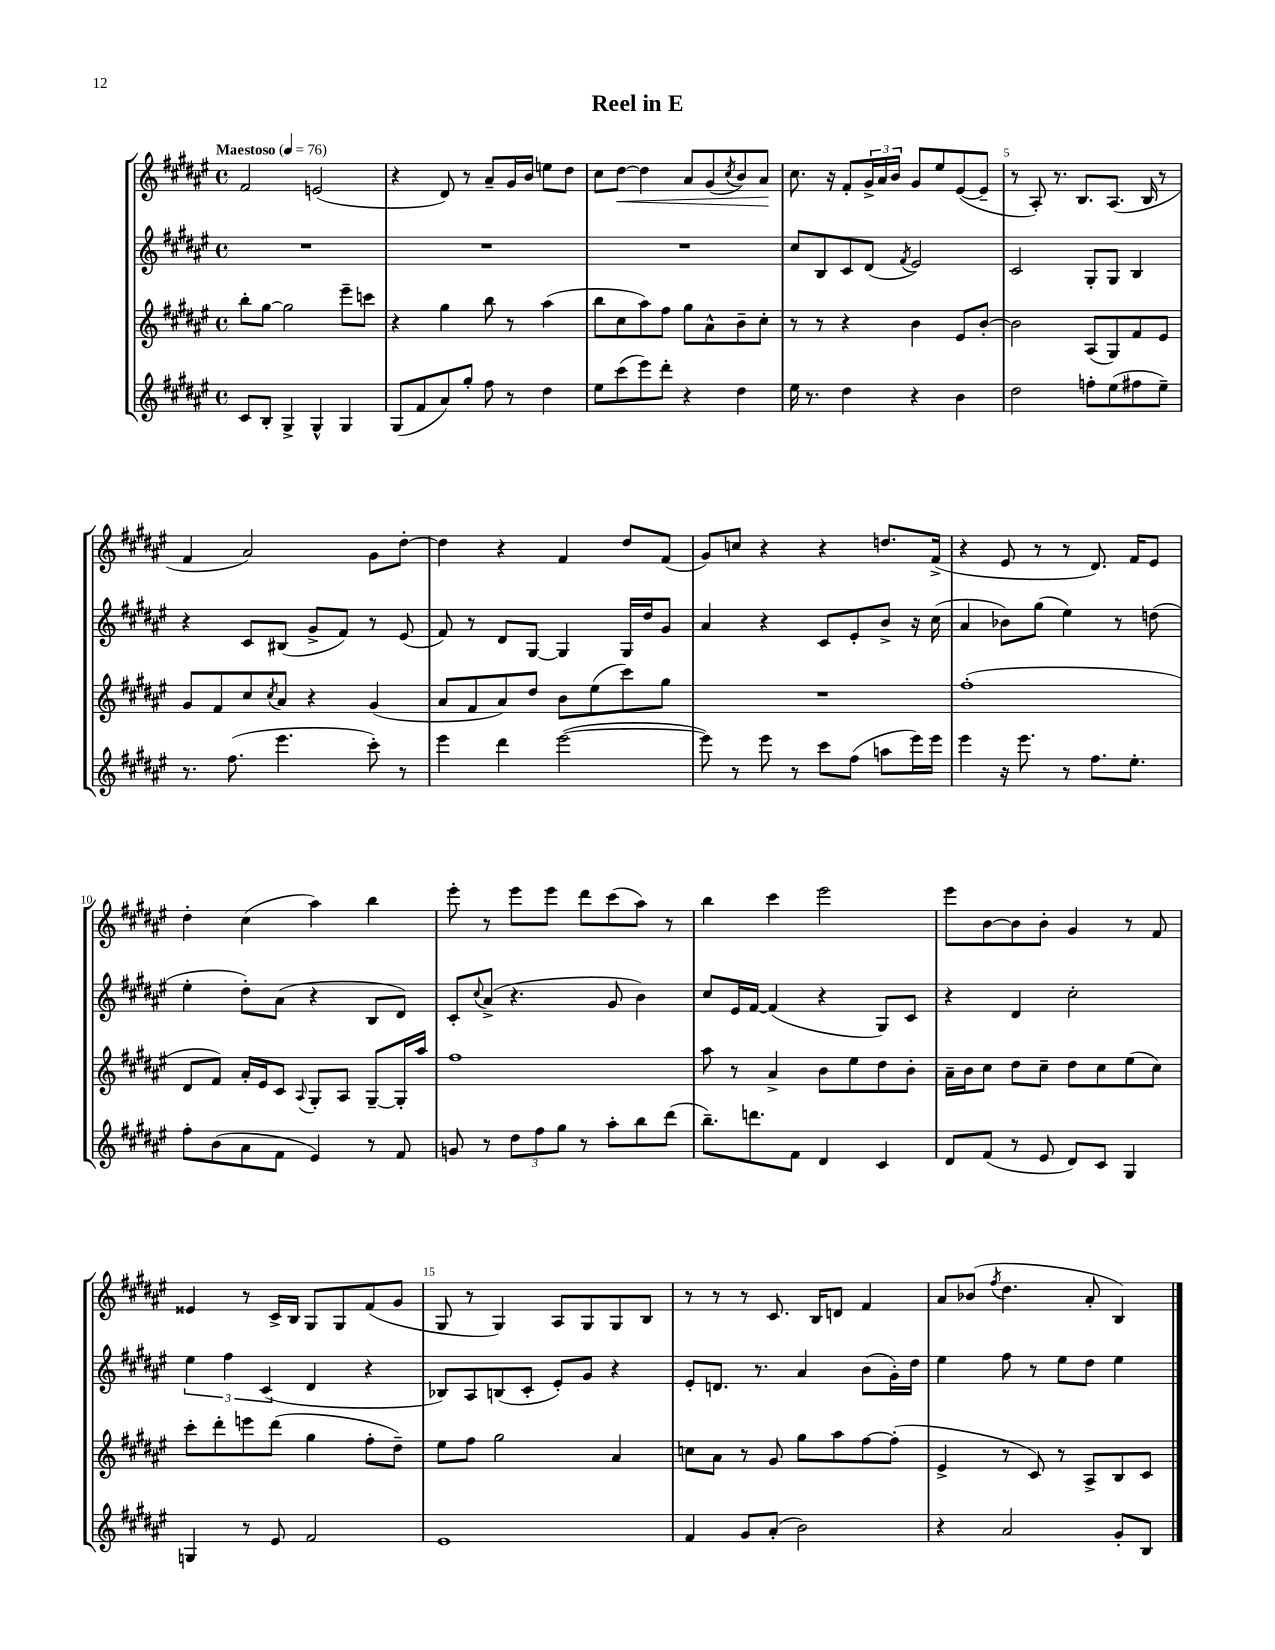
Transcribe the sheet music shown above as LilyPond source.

\header { title = "Reel in E" }
<<
\new StaffGroup <<
\new Staff = "s0" {
    \clef treble \key fis \major \defaultTimeSignature \time 4/4 \tempo "Maestoso" 4 = 76
    fis'2 e'2( |
    r4 dis'8) r8 ais'8-- gis'16 b'16 e''8 dis''8 |
    cis''8 dis''8~\< dis''4 ais'8 gis'8( \acciaccatura { cis''8 } b'8) ais'8\! |
    cis''8. r16 fis'8-. \tuplet 3/2 { gis'16-> ais'16 b'16 } gis'8 eis''8 eis'8~( eis'8-- |
    r8 ais8-.) r8. b8. ais8.( b16 r8 |
    fis'4 ais'2) gis'8 dis''8~-. |
    dis''4 r4 fis'4 dis''8 fis'8( |
    gis'8) c''8 r4 r4 d''8. fis'16->( |
    r4 eis'8 r8 r8 dis'8.) fis'16 eis'8 |
    dis''4-. cis''4( ais''4) b''4 |
    eis'''8-. r8 eis'''8 eis'''8 dis'''8 cis'''8( ais''8) r8 |
    b''4 cis'''4 eis'''2 |
    eis'''8 b'8~ b'8 b'8-. gis'4 r8 fis'8 |
    eisis'4 r8 cis'16-> b16 gis8 gis8 fis'8( gis'8 |
    gis8 r8 gis4) ais8 gis8 gis8 b8 |
    r8 r8 r8 cis'8. b16 d'8 fis'4 |
    ais'8 bes'8( \acciaccatura { fis''8 } dis''4. ais'8-. b4) \bar "|." |
}
\new Staff = "s1" {
    \clef treble \key fis \major \defaultTimeSignature \time 4/4
    R1 |
    R1 |
    R1 |
    cis''8 b8 cis'8 dis'8( \acciaccatura { fis'8 } eis'2) |
    cis'2 gis8-. gis8 b4 |
    r4 cis'8 bis8( gis'8-> fis'8) r8 eis'8( |
    fis'8) r8 dis'8 gis8~ gis4 gis16 dis''16 gis'8 |
    ais'4 r4 cis'8 eis'8-. b'8-> r16 cis''16( |
    ais'4 bes'8) gis''8( eis''4) r8 d''8( |
    eis''4-. dis''8-.) ais'8( r4 b8 dis'8) |
    cis'8-. \appoggiatura { cis''8 } ais'8->( r4. gis'8 b'4) |
    cis''8 eis'16 fis'16~ fis'4( r4 gis8) cis'8 |
    r4 dis'4 cis''2-. |
    \tuplet 3/2 { eis''4 fis''4 cis'4( } dis'4 r4 |
    bes8) ais8 b8( cis'8-. eis'8-.) gis'8 r4 |
    eis'8-. d'8. r8. ais'4 b'8( gis'16-.) dis''16 |
    eis''4 fis''8 r8 eis''8 dis''8 eis''4 \bar "|." |
}
\new Staff = "s2" {
    \clef treble \key fis \major \defaultTimeSignature \time 4/4
    b''8-. gis''8~ gis''2 eis'''8-- c'''8 |
    r4 gis''4 b''8 r8 ais''4( |
    b''8 cis''8 ais''8) fis''8 gis''8 ais'8-^ b'8-- cis''8-. |
    r8 r8 r4 b'4 eis'8 b'8~-. |
    b'2 ais8( gis8) fis'8 eis'8 |
    gis'8 fis'8 cis''8 \acciaccatura { cis''8 } ais'8 r4 gis'4( |
    ais'8 fis'8 ais'8) dis''8 b'8 eis''8( cis'''8) gis''8 |
    R1 |
    fis''1-.( |
    dis'8 fis'8) ais'16-. eis'16 cis'8 \appoggiatura { ais8 } gis8-. ais8 gis8~-- gis16-. ais''16 |
    fis''1 |
    ais''8 r8 ais'4-> b'8 eis''8 dis''8 b'8-. |
    ais'16-- b'16 cis''8 dis''8 cis''8-- dis''8 cis''8 eis''8( cis''8) |
    cis'''8-. dis'''8-. e'''8 dis'''8( gis''4 fis''8-. dis''8--) |
    eis''8 fis''8 gis''2 ais'4 |
    c''8 ais'8 r8 gis'8 gis''8 ais''8 fis''8~ fis''8-.( |
    eis'4-> r8 cis'8) r8 ais8-> b8 cis'8 \bar "|." |
}
\new Staff = "s3" {
    \clef treble \key fis \major \defaultTimeSignature \time 4/4
    cis'8 b8-. gis4-> gis4-^ gis4 |
    gis8( fis'8 ais'8) gis''8-. fis''8 r8 dis''4 |
    eis''8 cis'''8( eis'''8) dis'''8-. r4 dis''4 |
    eis''16 r8. dis''4 r4 b'4 |
    dis''2 f''8-. eis''8( fis''8 eis''8--) |
    r8. fis''8.( eis'''4. cis'''8-.) r8 |
    eis'''4 dis'''4 eis'''2~( |
    eis'''8) r8 eis'''8 r8 cis'''8 fis''8( a''8 eis'''16) eis'''16 |
    eis'''4 r16 eis'''8. r8 fis''8. eis''8.-. |
    fis''8-. b'8( ais'8 fis'8 eis'4) r8 fis'8 |
    g'8 r8 \tuplet 3/2 { dis''8 fis''8 gis''8 } r8 ais''8-. b''8 dis'''8( |
    b''8.--) d'''8. fis'8 dis'4 cis'4 |
    dis'8 fis'8( r8 eis'8 dis'8) cis'8 gis4 |
    g4 r8 eis'8 fis'2 |
    eis'1 |
    fis'4 gis'8 ais'8-.( b'2) |
    r4 ais'2 gis'8-. b8 \bar "|." |
}
>>
>>
\layout { \context { \Score \override BarNumber.break-visibility = ##(#f #t #t) barNumberVisibility = #(every-nth-bar-number-visible 5) } }
